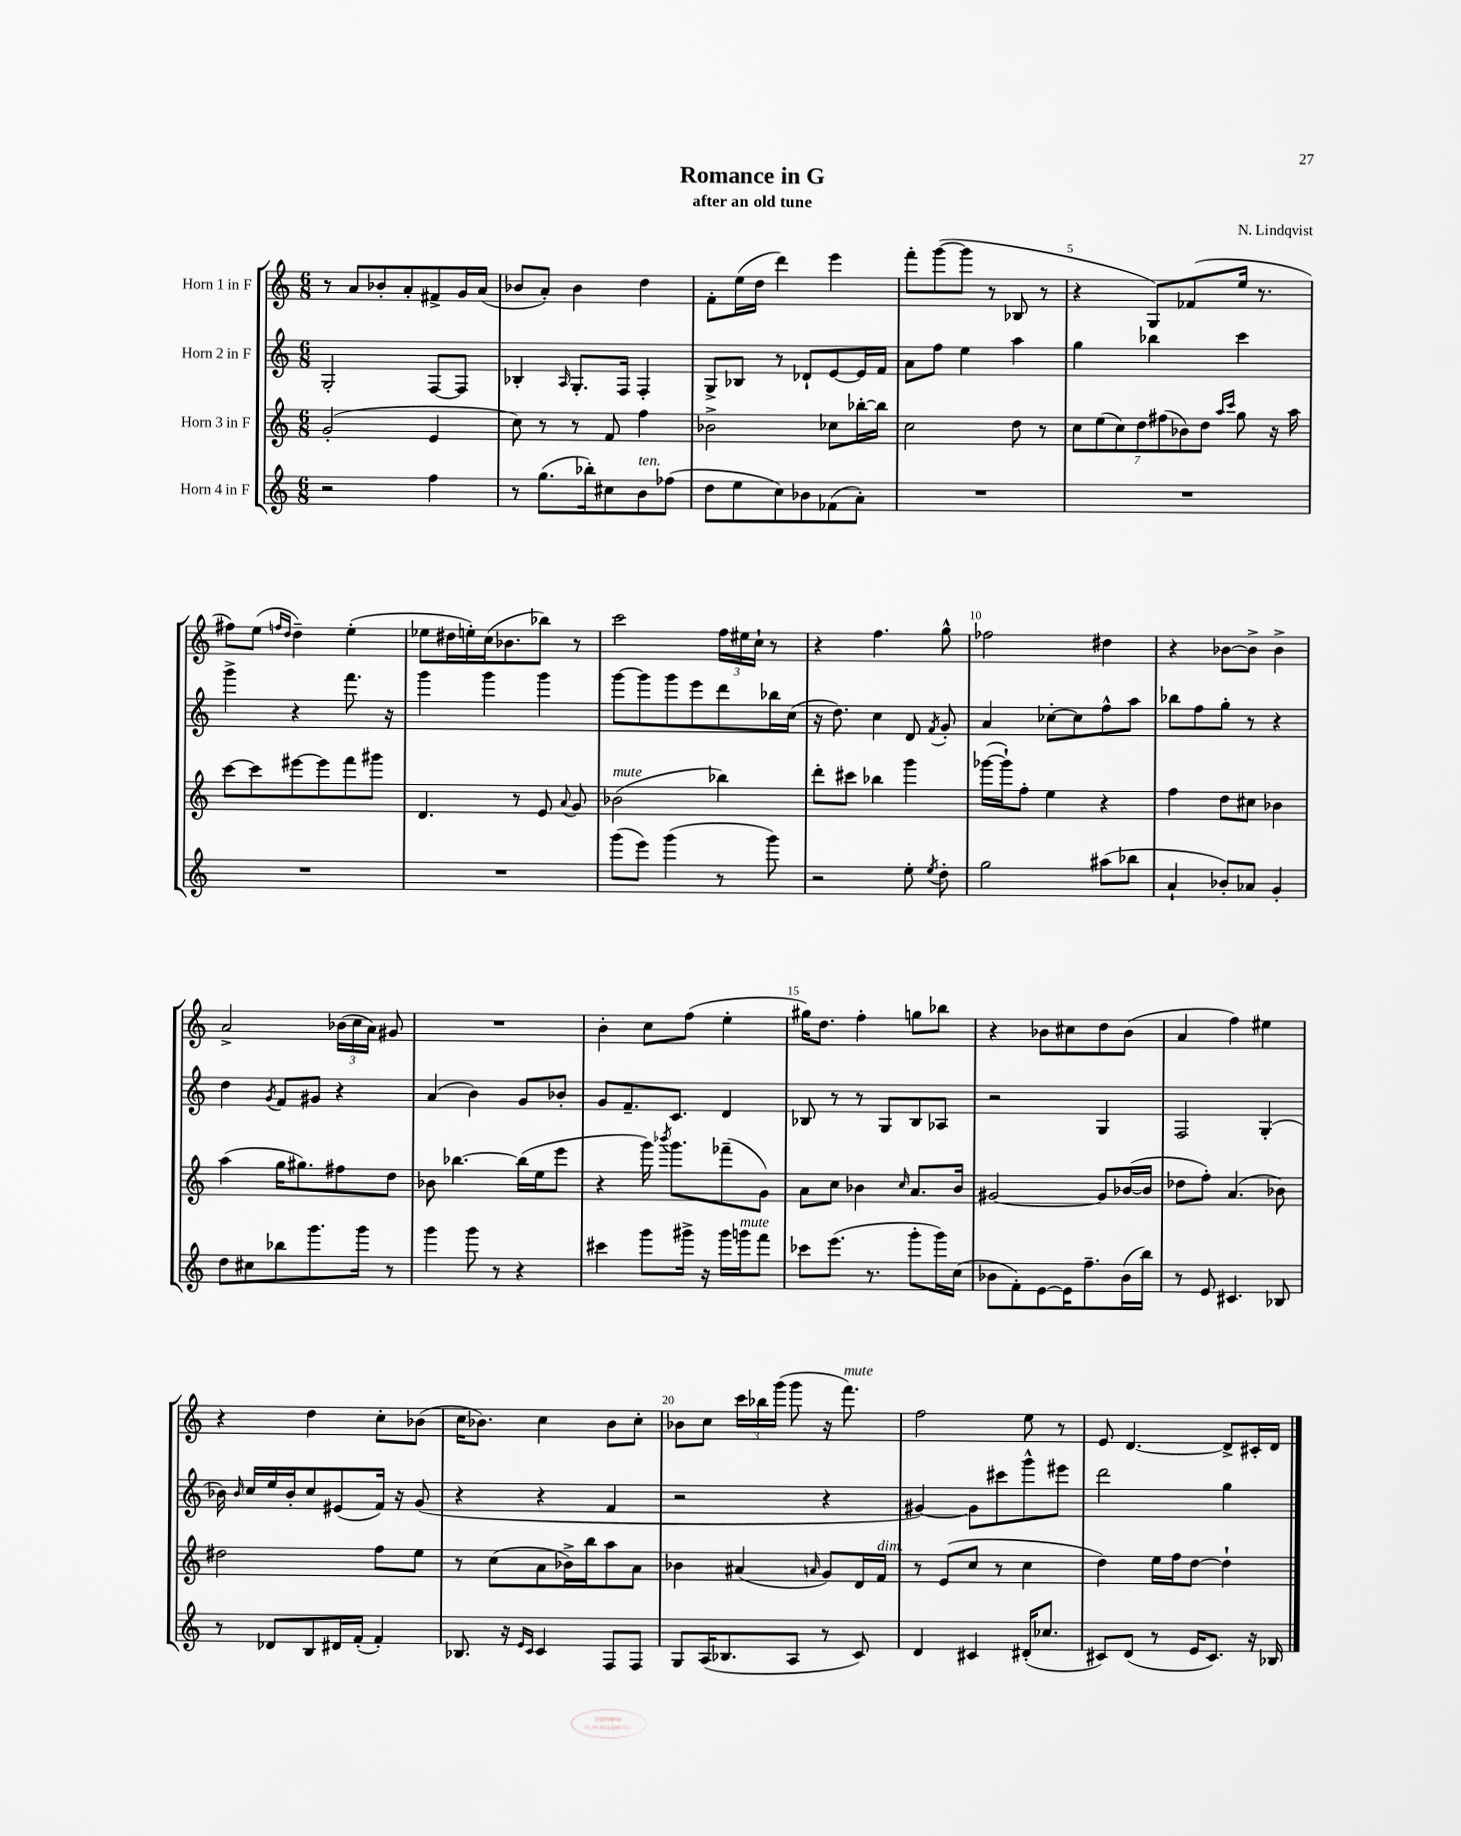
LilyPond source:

\header { title = "Romance in G" composer = "N. Lindqvist" subtitle = "after an old tune" }
<<
\new StaffGroup <<
\new Staff = "s0" \with { instrumentName = "Horn 1 in F" } {
    \clef treble \key c \major \numericTimeSignature \time 6/8
    \autoBeamOff r8 a'8[ bes'8-. a'8-. fis'8-> g'16 a'16]( |
    bes'8[ a'8]-.) bes'4 d''4 |
    f'8[-. e''16( d''16] d'''4) e'''4 |
    f'''8[-. g'''8~( g'''8] r8 bes8 r8 |
    r4 g8[) fes'8( e''16] r8. |
    fis''8[) e''8]( \grace { f''16[ d''16] } d''4--) e''4-.( |
    ees''8[ dis''16 e''16-.) c''16( bes'8. bes''8]) r8 |
    c'''2 \tuplet 3/2 { f''16[ eis''16 c''16]-! } r8 |
    r4 f''4. g''8-^ |
    fes''2 dis''4 |
    r4 bes'8[~ bes'8]-> bes'4-> |
    a'2-> \tuplet 3/2 { bes'16[( c''16 a'16]) } gis'8 |
    R2. |
    b'4-. c''8[ f''8]( e''4-. |
    gis''16[) d''8.] f''4-. g''8[ bes''8] |
    r4 bes'8[ cis''8 d''8 bes'8]( |
    a'4 f''4) eis''4 |
    r4 d''4 c''8[-. bes'8]( |
    c''16[ bes'8.]) c''4 bes'8[ c''8]-. |
    bes'8[ c''8] \tuplet 3/2 { c'''16[ bes''16 g'''16]( } g'''8 r16 f'''8.^\markup { \italic "mute" }) |
    f''2 e''8 r8 |
    e'8 d'4.~ d'8[-> cis'16-. d'16] \bar "|." |
}
\new Staff = "s1" \with { instrumentName = "Horn 2 in F" } {
    \clef treble \key c \major \numericTimeSignature \time 6/8
    \autoBeamOff g2-. f8[~ f8] |
    bes4-. \grace { a16 } g8.[-. f16] f4-. |
    g8[-> bes8] r8 des'8[-! e'8~ e'16 f'16] |
    a'8[ f''8] e''4 a''4 |
    g''4 bes''4 c'''4 |
    g'''4-> r4 f'''8. r16 |
    g'''4 g'''4 g'''4 |
    g'''8[~ g'''8 g'''8 e'''8 d'''8 bes''16 c''16]( |
    r16 d''8.) c''4 d'8 \acciaccatura { f'8 } g'8-. |
    a'4 ces''8[~-. ces''8 f''8-^ a''8] |
    bes''8[ f''8 g''8]-. r8 r4 |
    d''4 \acciaccatura { g'8 } f'8[ gis'8] r4 |
    a'4( b'4) g'8[ bes'8]-. |
    g'8[ f'8.-- c'8.] d'4 |
    bes8 r8 r8 g8[ bes8 aes8] |
    r2 g4 |
    f2 g4-.( |
    bes'16) \grace { bes'16 } c''16[ e''16 bes'16-. c''8 eis'8( f'16]) r16 g'8( |
    r4 r4 f'4 |
    r2 r4 |
    gis'4~) gis'8[ cis'''8 g'''8-^ eis'''8] |
    d'''2 g''4 \bar "|." |
}
\new Staff = "s2" \with { instrumentName = "Horn 3 in F" } {
    \clef treble \key c \major \numericTimeSignature \time 6/8
    \autoBeamOff g'2-.( e'4 |
    c''8) r8 r8 f'8 f''4 |
    bes'2-> ces''8[ bes''16~-. bes''16] |
    c''2 d''8 r8 |
    \tuplet 7/4 { c''8[ e''8( c''8) d''8 fis''8( bes'8) d''8] } \grace { a''16[ c'''16] } g''8 r16 a''16 |
    c'''8[~ c'''8 eis'''8~ eis'''8 f'''8 gis'''8] |
    d'4. r8 e'8 \appoggiatura { a'8 } g'8 |
    bes'2^\markup { \italic "mute" }( bes''4) |
    d'''8[-. cis'''8] bes''4 g'''4 |
    ges'''16[~( ges'''16-!) f''8]-. e''4 r4 |
    f''4 d''8[ cis''8] bes'4 |
    a''4( g''16[ gis''8.) fis''8 d''8] |
    bes'8 bes''4.~ bes''16[( e''16 e'''8] |
    r4 g'''16) \acciaccatura { bes'''8 } g'''8.[ fes'''8--( g'8]) |
    a'8[ c''8] bes'4 \grace { c''16 } a'8.[ bes'16] |
    gis'2~ gis'8[ bes'16~( bes'16] |
    des''8[ f''8]-.) a'4.( bes'8) |
    dis''2 f''8[ e''8] |
    r8 c''8[( a'8 bes'16->) b''16 a''8 a'8] |
    bes'4 ais'4( \grace { a'16 } g'8[) d'16 f'16]^\markup { \italic "dim." } |
    r8 e'8[( c''8] r8 c''4 |
    d''4) e''16[ f''16 d''8]~ d''4-! \bar "|." |
}
\new Staff = "s3" \with { instrumentName = "Horn 4 in F" } {
    \clef treble \key c \major \numericTimeSignature \time 6/8
    \autoBeamOff r2 f''4 |
    r8 g''8.[( bes''16-.) cis''8 b'8^\markup { \italic "ten." } fes''8]( |
    d''8[ e''8 c''8) bes'8 fes'8( a'8]-.) |
    R2. |
    R2. |
    R2. |
    R2. |
    g'''8[( e'''8]) g'''4( r8 g'''8) |
    r2 e''8-. \acciaccatura { e''8 } d''8-. |
    g''2 ais''8[( bes''8] |
    a'4-! bes'8[-.) aes'8] g'4-. |
    d''8[ cis''8 bes''8 g'''8. g'''16] r8 |
    g'''4 g'''8 r8 r4 |
    cis'''4 g'''8[ gis'''16]-> r16 gis'''16[ g'''16^\markup { \italic "mute" } f'''8] |
    ces'''8[ e'''8.]( r8. g'''8[-. g'''16) c''16]( |
    bes'8[ f'8-.) e'8~ e'16 f''8.-- bes'16( b''16]) |
    r8 e'8 cis'4. bes8 |
    r8 des'8[ b8 dis'16 f'16]-.( f'4-.) |
    bes8. r16 \grace { e'16[ c'16] } c'4 f8[ f8] |
    g8[ a16( bes8. a8] r8 c'8) |
    d'4 cis'4 dis'16[-.( ces''8.] |
    cis'8[) d'8]( r8 e'16[ cis'8.]) r16 bes16 \bar "|." |
}
>>
>>
\layout { \context { \Score \override BarNumber.break-visibility = ##(#f #t #t) barNumberVisibility = #(every-nth-bar-number-visible 5) } }
